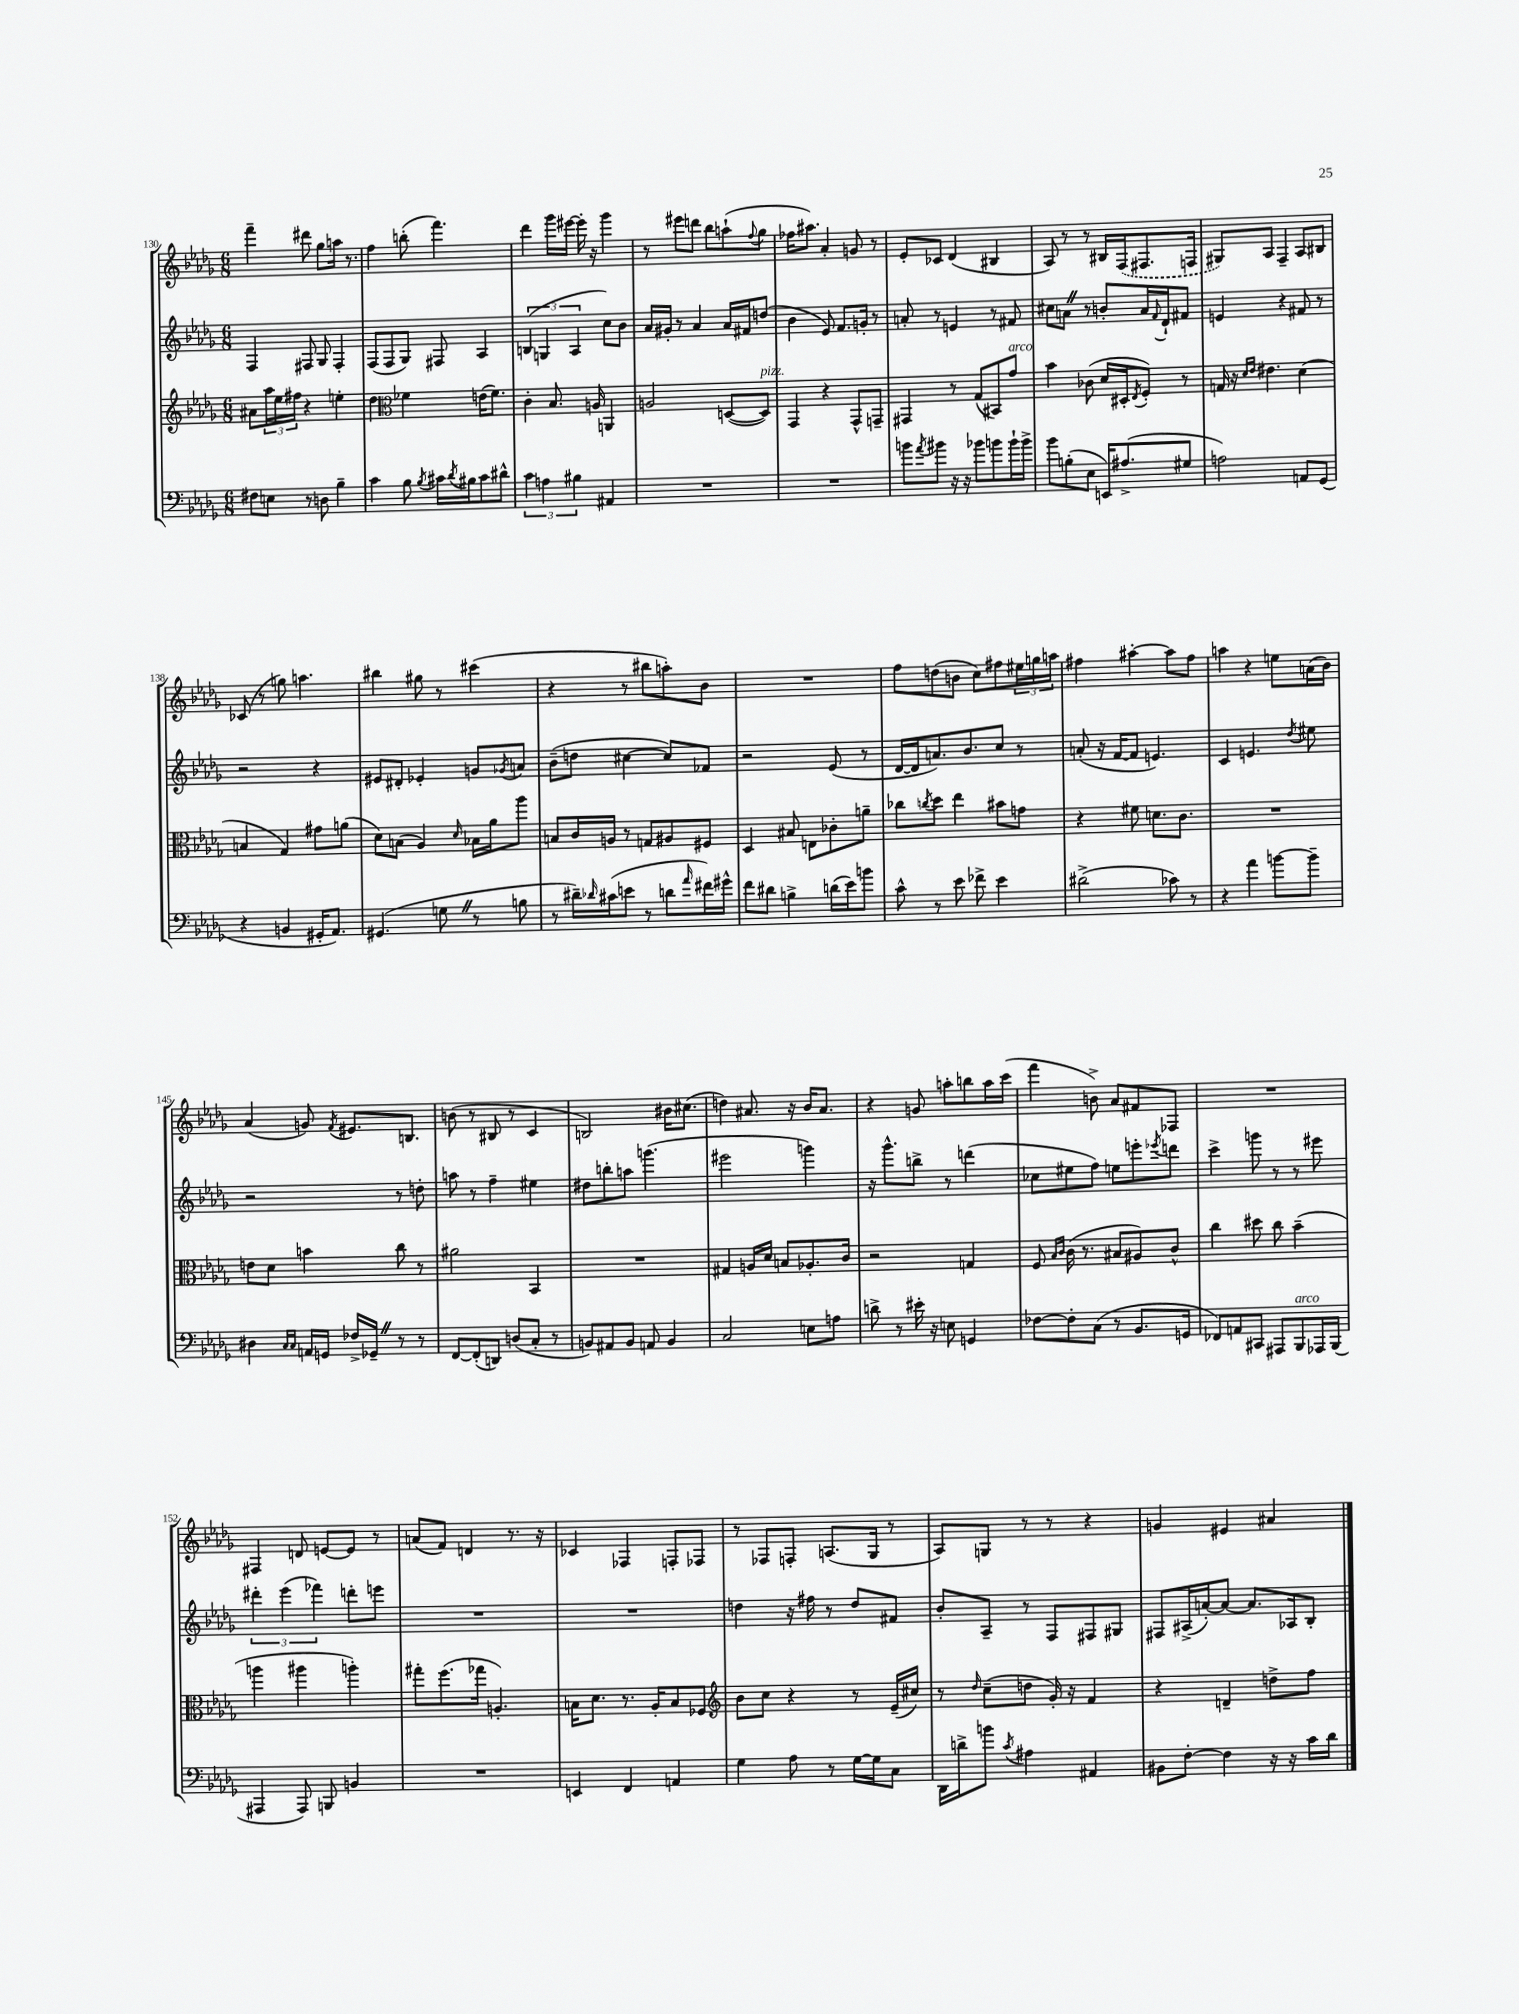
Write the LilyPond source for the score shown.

<<
\new StaffGroup <<
\new Staff = "s0" {
    \clef treble \key des \major \numericTimeSignature \time 6/8
    f'''4-- dis'''8 ges''8 a''16 r8. |
    f''4 b''8-.( f'''4.) |
    des'''4 ges'''16 eis'''16~ eis'''16-. r16 ges'''4 |
    r8 eis'''8 d'''8 bes''8 a''8-!( \appoggiatura { f''8 } ges''8 |
    fes''16 ais''8.) aes'4-. g'8 r8 |
    ees'8-. ces'8 des'4( bis4 |
    aes8) r8 r8 bis16 \once \slurDashed f16( fis8. f16 |
    gis8) aes8 f4-- aes8 bis8 |
    ces'8( r8 g''8) a''4. |
    bis''4 gis''8 r8 cis'''4( |
    r4 r8 bis''8 a''8-.) bes'8 |
    R2. |
    f''8 d''8( b'8 c''8) fis''8 \tuplet 3/2 { eis''16 g''16 a''16 } |
    fis''4 ais''4~-. ais''8 fis''8 |
    a''4 r4 e''8 a'16( bes'16) |
    aes'4( g'8) \acciaccatura { f'8 } eis'8. b8. |
    b'8( r8 bis8 r8 c'4 |
    b2) bis'16 cis''8.( |
    d''4) ais'8. r16 bes'16 ais'8. |
    r4 g'8 a''8-. b''8 a''16 c'''16( |
    f'''4 b'8->) aes'8 fis'8 fes8 |
    R2. |
    fis4 d'8 e'8~ e'8 r8 |
    a'8( f'8) d'4 r8. r16 |
    ces'4 fes4 f8-. fes8 |
    r8 fes8 f8-. a8.( ges16 r8 |
    aes8) g8 r8 r8 r4 |
    g'4 eis'4 ais'4 \bar "|." |
}
\new Staff = "s1" {
    \clef treble \key des \major \numericTimeSignature \time 6/8
    f4 fis8 ges8 fis4-. |
    f8( f8 ges8) fis8 aes4 |
    \tuplet 3/2 { b4( g4 aes4 } c''8) bes'8 |
    aes'16 gis'16-. r8 aes'4 aes'16 fis'16 d''8( |
    bes'4 ees'8) f'8. g'16-. r8 |
    a'8-. r8 e'4 r8 fis'8 |
    cis''8 a'8 \once \override BreathingSign.text = \markup { \musicglyph "scripts.caesura.straight" } \breathe r8 b'8-. a'16 \appoggiatura { f'8 } des'16-! fis'8 |
    e'4 r4 fis'8 r8 |
    r2 r4 |
    eis'8 dis'8-. ees'4-. g'8 \acciaccatura { ges'8 } a'8 |
    bes'8--( d''8 cis''4~ cis''8) fes'8 |
    r2 ees'8( r8 |
    des'16~ des'16 a'8.) bes'8. c''8 r8 |
    a'8-.( r16 f'16~ f'8 e'4.) |
    c'4 e'4. \acciaccatura { des''8 } eis''8 |
    r2 r8 d''8-. |
    a''8 r8 f''4-- eis''4 |
    dis''8 b''8-. a''8 g'''4.( |
    eis'''2 g'''4) |
    r16 ges'''8.-^ b''8-> r8 d'''4( |
    ces''8 eis''8 f''8) e''8 e'''8-. \acciaccatura { ees'''8 } d'''8 |
    c'''4-> g'''8 r8 r8 eis'''8 |
    \tuplet 3/2 { dis'''4-. ees'''4( fes'''4) } d'''8-. e'''8 |
    R2. |
    R2. |
    d''4 r16 fis''16 r8 d''8 fis'8 |
    bes'8-. aes8-- r8 f8 fis8 gis8 |
    fis8 ais16->( a'16~-.) a'8~ a'8. aes16 bes8-. \bar "|." |
}
\new Staff = "s2" {
    \clef treble \key des \major \numericTimeSignature \time 6/8
    ais'8 \tuplet 3/2 { aes''16 ees''16 fis''16 } r4 e''4-. |
    des''4 \clef alto fes'4 e'16( fes'8.) |
    c'4-. bes8. a16 a,4 |
    a2 d8~( d8^\markup { \italic "pizz." }) |
    ges,4 r4 ges,8-^ g,8-- |
    gis,4 r8 ges8( bis,8) ges'8^\markup { \italic "arco" } |
    bes'4 ces'8( des'16 dis16-. \acciaccatura { ees8 } f8-.) r8 |
    g16 r16 \grace { des'16 ees'16 } eis'4. des'4( |
    b4 ges4) gis'8 a'8( |
    des'8) b8( aes4) \grace { des'16 } bes16 aes'16 aes''8 |
    b8 c'16 a16 r8 g8 ais8 fis8 |
    des4 bis8 e8 ces'8-. a'8-- |
    ces''8 \acciaccatura { c''8 } des''8 ees''4 bis'8 g'8 |
    r4 fis'8 d'8. c'8. |
    R2. |
    e'8 des'8 b'4 c''8 r8 |
    ais'2 bes,4 |
    R2. |
    gis4 a16 des'16 b8 aes8.-. c'16 |
    r2 g4 |
    f8 \grace { bes16 c'16 } c'16( r8. bis8 ais8) c'8-^ |
    c''4 dis''8 c''8 bes'4--( |
    a''4 ais''4 a''4-.) |
    gis''8-. f''8.( ges''16 a4.-.) |
    b16 des'8. r8. aes16-. b8 fes8 |
    \clef treble bes'8 c''8 r4 r8 ees'16--( cis''16) |
    r8 \grace { des''16 } c''8--( d''8 ges'16-.) r16 f'4 |
    r4 d'4-- d''8-> f''8 \bar "|." |
}
\new Staff = "s3" {
    \clef bass \key des \major \numericTimeSignature \time 6/8
    fis8 e8 r8 d8 bes4-- |
    c'4 bes8 \acciaccatura { bes8 } cis'16 \acciaccatura { des'8 } bis16 cis'8 dis'8-^ |
    \tuplet 3/2 { c'4 a4 bis4 } ais,4 |
    R2. |
    R2. |
    b'8 \acciaccatura { aes'8 } bis'8 r16 r16 bes'8 b'8 b'16-! b'16-> |
    bes'8 b8-.( ees8 e,16) ais8.->( gis8 |
    a2) a,8 ges,8( |
    r4 b,4 gis,16-. aes,8.) |
    gis,4.( g8 \once \override BreathingSign.text = \markup { \musicglyph "scripts.caesura.straight" } \breathe r8 b8 |
    r8 dis'16--) \grace { des'16 } cis'16( e'8 r8 d'8 \grace { aes'16 } fis'16) gis'16-^ |
    f'8 dis'8 b4-> d'16( ees'16) b'8 |
    c'8-^ r8 ees'8 fes'8-> ees'4 |
    dis'2->( ces'8) r8 |
    r4 aes'4 b'8~ b'8-- |
    dis4 \grace { c16 c16 } a,16 g,16 fes16-> ges,16-- \once \override BreathingSign.text = \markup { \musicglyph "scripts.caesura.straight" } \breathe r8 r8 |
    f,8~ f,8-.( d,8) d8( c8-. r8 |
    b,8) ais,8 b,8 a,8 b,4 |
    c2 e8 a8 |
    d'8-> r8 eis'16-. r16 e8 g,4 |
    fes8~ fes8-. c8( r8 bes,8. g,16 |
    fes,8) a,8 cis,8 ais,,8 bes,,8^\markup { \italic "arco" } aes,,16 bes,,16( |
    ais,,4 ais,,8) b,,8 b,4 |
    R2. |
    e,4 f,4 a,4 |
    ges4 aes8 r8 ges16~ ges16 c8 |
    des,16 d'16-> b'8 \acciaccatura { c'8 } ais4 ais,4 |
    bis,8 f8~-. f4 r16 r16 c'16 des'16 \bar "|." |
}
>>
>>
\layout { \context { \Score currentBarNumber = #130 } }
